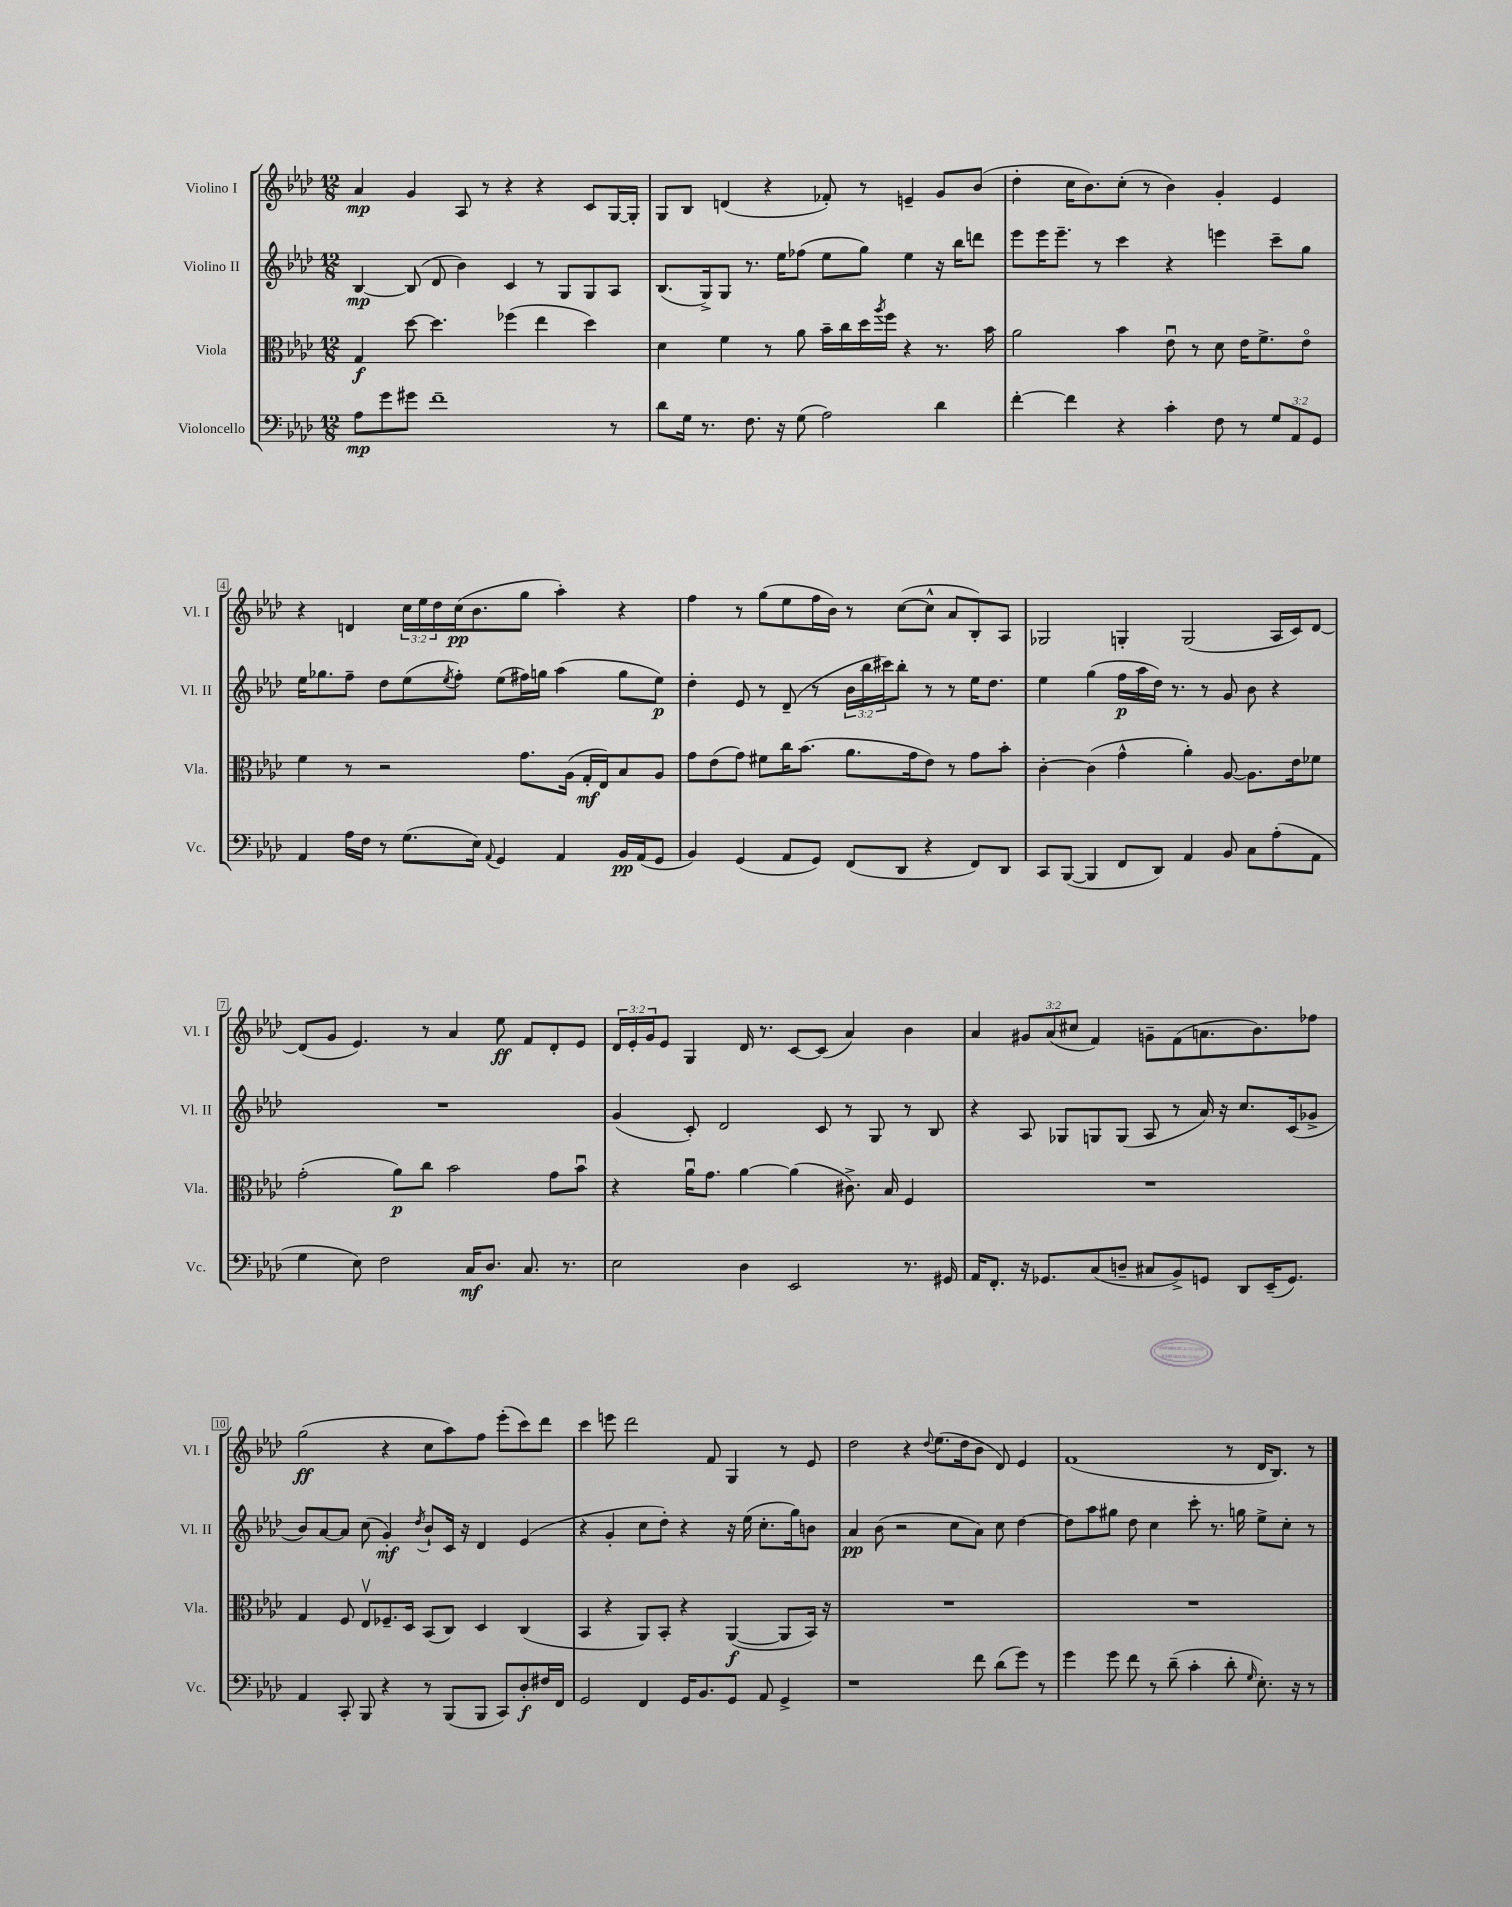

**kern	**dynam	**kern	**dynam	**kern	**dynam	**kern	**dynam
*part4	*part4	*part3	*part3	*part2	*part2	*part1	*part1
*staff4	*staff4	*staff3	*staff3	*staff2	*staff2	*staff1	*staff1
*I"Violoncello	*	*I"Viola	*	*I"Violino II	*	*I"Violino I	*
*I'Vc.	*	*I'Vla.	*	*I'Vl. II	*	*I'Vl. I	*
*clefF4	*	*clefC3	*	*clefG2	*	*clefG2	*
*k[b-e-a-d-]	*	*k[b-e-a-d-]	*	*k[b-e-a-d-]	*	*k[b-e-a-d-]	*
*M12/8	*	*M12/8	*	*M12/8	*	*M12/8	*
=1	=1	=1	=1	=1	=1	=1	=1
8A-\L	mp	4G/	f	[4B-/	mp	4a-/	mp
8g\	.	.	.	.	.	.	.
8g#X\J	.	[8dd-\	.	(8B-/]	.	4g/	.
1f~	.	4.dd-\]	.	8d-/	.	.	.
.	.	.	.	4b-\)	.	8A-/	.
.	.	.	.	.	.	8r	.
.	.	(4ff-X\	.	4c/	.	4r	.
.	.	4ee-\	.	8r	.	4r	.
.	.	.	.	8G/L	.	.	.
.	.	4dd-\)	.	8G/	.	8c/L	.
8r	.	.	.	8A-/J	.	[16G/L	.
.	.	.	.	.	.	16G'/JJ]	.
=2	=2	=2	=2	=2	=2	=2	=2
8d-\L	.	4d-\	.	(8.B-/L	.	8G/L	.
16G\Jk	.	.	.	.	.	8B-/J	.
8.r	.	.	.	16G^/k)	.	.	.
.	.	4f\	.	8G/J	.	(4dn/	.
8.F\	.	.	.	8.r	.	.	.
.	.	8r	.	.	.	4r	.
16r	.	.	.	16ee-\KL	.	.	.
(8G\	.	8a-\	.	(8ff-X\J	.	.	.
2A-\)	.	16b-~\LL	.	8ee-\L	.	8f-X'/)	.
.	.	16cc\	.	.	.	.	.
.	.	16dd-\	.	8gg\J)	.	8r	.
.	.	8qaa-/	.	.	.	.	.
.	.	16ff\JJ	.	.	.	.	.
.	.	4r	.	4ee-\	.	4en~/	.
4d-\	.	8.r	.	16r	.	8g/L	.
.	.	.	.	16bb-\KL	.	.	.
.	.	.	.	8dddn\J	.	(8b-/J	.
.	.	16b-\	.	.	.	.	.
=3	=3	=3	=3	=3	=3	=3	=3
[4f'\	.	2a-\	.	8eee-\L	.	4dd-'\	.
.	.	.	.	16eee-\K	.	.	.
.	.	.	.	8.eee-~\J	.	.	.
4f\]	.	.	.	.	.	16cc\KL	.
.	.	.	.	.	.	8.b-\)	.
.	.	.	.	8r	.	.	.
4r	.	4b-\	.	4ccc\	.	(8cc'\J	.
.	.	.	.	.	.	8r	.
4c'\	.	8e-u\	.	4r	.	4b-\)	.
.	.	8r	.	.	.	.	.
8F\	.	8d-\	.	4eeen\	.	4g'/	.
8r	.	16e-\KL	.	.	.	.	.
.	.	8.f^\	.	.	.	.	.
12G/L	.	.	.	8ccc~\L	.	4e-/	.
12AA-/	.	.	.	.	.	.	.
.	.	8e-\J	.	8gg\J	.	.	.
12GG/J	.	.	.	.	.	.	.
!!LO:LB:g=z
=4	=4	=4	=4	=4	=4	=4	=4
4AA-/	.	4f\	.	16ee-\KL	.	4r	.
.	.	.	.	8.gg-X\	.	.	.
16A-\LL	.	8r	.	8ff~\J	.	4dn/	.
16F\JJ	.	.	.	.	.	.	.
8r	.	2r	.	8dd-\L	.	.	.
(8.G\L	.	.	.	(8ee-\	.	24cc\LL	.
.	.	.	.	.	.	24ee-\	.
.	.	.	.	.	.	24dd-\	.
.	.	.	.	8qee-/	.	.	.
.	.	.	.	8ff'\J)	.	(16cc\J	pp
16E-\Jk)	.	.	.	.	.	8.b-\	.
8qqAA-/	.	.	.	.	.	.	.
4GG/	.	.	.	(8ee-\L	.	.	.
.	.	8.g\L	.	16ff#X\L)	.	8gg\J	.
.	.	.	.	16ggn\JJ	.	.	.
4AA-/	.	.	.	(4aa-\	.	4aa-'\)	.
.	.	(16A-\Jk	.	.	.	.	.
.	.	16G'/LL	mf	.	.	.	.
.	.	16E-/J)	.	.	.	.	.
16BB-/LL	pp	8B-/	.	8gg\L	.	4r	.
(16AA-/J	.	.	.	.	.	.	.
8GG/J	.	8A-/J	.	8ee-\J)	p	.	.
=5	=5	=5	=5	=5	=5	=5	=5
4BB-/)	.	8g\L	.	4dd-'\	.	4ff\	.
.	.	(8e-\	.	.	.	.	.
(4GG/	.	8g\J)	.	8e-/	.	8r	.
.	.	8f#X\L	.	8r	.	(8gg\L	.
8AA-/L	.	16cc\K	.	(8d-~/	.	8ee-\	.
.	.	(8.b-\J	.	.	.	.	.
8GG/J)	.	.	.	8r	.	16ff\L	.
.	.	.	.	.	.	16b-\JJ)	.
(8FF/L	.	8.a-\L	.	24b-\LL	.	8r	.
.	.	.	.	24bb-\	.	.	.
.	.	.	.	24ccc#X\J)	.	.	.
8DD-/J	.	.	.	8bb-'\J	.	([8cc\L	.
.	.	16g\k	.	.	.	.	.
4r	.	8e-\J)	.	8r	.	8cc^^\J]	.
.	.	8r	.	8r	.	8a-/L	.
8FF/L)	.	8g\L	.	16ee-\KL	.	8B-'/)	.
.	.	.	.	8.dd-\J	.	.	.
8DD-/J	.	8b-'\J	.	.	.	8A-/J	.
=6	=6	=6	=6	=6	=6	=6	=6
8CC/L	.	[4c'\	.	4ee-\	.	2G-X/	.
([8BBB-/J	.	.	.	.	.	.	.
4BBB-/]	.	(4c\]	.	(4gg\	.	.	.
8FF/L	.	4g^^\	.	16ff\LL	p	4Gn'/	.
.	.	.	.	16aa-\	.	.	.
8DD-/J)	.	.	.	16dd-\JJ)	.	.	.
.	.	.	.	8.r	.	.	.
4AA-/	.	4a-'\)	.	.	.	(2G/	.
.	.	.	.	8r	.	.	.
8BB-/	.	[8A-/	.	8g/	.	.	.
8C\L	.	8.A-\L]	.	8b-\	.	.	.
(8A-'\	.	.	.	4r	.	16A-/LL	.
.	.	16e-\k	.	.	.	16c/J)	.
8AA-\J	.	8f-X\J	.	.	.	[8d-/J	.
!!LO:LB:g=z
=7	=7	=7	=7	=7	=7	=7	=7
4G\	.	(2g'\	.	1.r	.	(8d-/L]	.
.	.	.	.	.	.	8g/J	.
8E-\)	.	.	.	.	.	4.e-/)	.
2F\	.	.	.	.	.	.	.
.	.	8a-\L)	p	.	.	.	.
.	.	8cc\J	.	.	.	8r	.
.	.	2b-\	.	.	.	4a-/	.
16C/KL	mf	.	.	.	.	.	.
8.D-/J	.	.	.	.	.	.	.
.	.	.	.	.	.	8ee-\	ff
8.C/	.	.	.	.	.	8f/L	.
.	.	8g\L	.	.	.	8d-'/	.
8.r	.	.	.	.	.	.	.
.	.	8b-u\J	.	.	.	8e-/J	.
=8	=8	=8	=8	=8	=8	=8	=8
2E-\	.	4r	.	(4g/	.	24d-/LL	.
.	.	.	.	.	.	24e-'/	.
.	.	.	.	.	.	24g/J	.
.	.	.	.	.	.	8e-/J	.
.	.	16a-u\KL	.	8c'/)	.	4G/	.
.	.	8.g\J	.	.	.	.	.
.	.	.	.	2d-/	.	.	.
4D-\	.	[4a-\	.	.	.	16d-/	.
.	.	.	.	.	.	8.r	.
2EE-/	.	(4a-\]	.	.	.	[8c/L	.
.	.	.	.	8c/	.	(8c/J]	.
.	.	8.c#X^\)	.	8r	.	4a-/)	.
.	.	.	.	8G/	.	.	.
.	.	16B-/	.	.	.	.	.
8.r	.	4F/	.	8r	.	4b-\	.
.	.	.	.	8B-/	.	.	.
16GG#X/	.	.	.	.	.	.	.
=9	=9	=9	=9	=9	=9	=9	=9
16AA-/KL	.	1.r	.	4r	.	4a-/	.
8.FF'/J	.	.	.	.	.	.	.
16r	.	.	.	8A-/	.	12g#X/L	.
8.GG-X/L	.	.	.	.	.	.	.
.	.	.	.	.	.	(12a-/	.
.	.	.	.	8G-X/L	.	.	.
.	.	.	.	.	.	12cc#X/J	.
(8C/	.	.	.	8Gn/	.	4f/)	.
8Dn~/J	.	.	.	(8G/J	.	.	.
8C#X/L	.	.	.	8A-/	.	8gn~\L	.
8BB-^/)	.	.	.	8r	.	(8f\	.
8GGn/J	.	.	.	16a-/)	.	8.an\	.
.	.	.	.	16r	.	.	.
8DD-/L	.	.	.	8.cc/L	.	.	.
.	.	.	.	.	.	8.b-\)	.
(16EE-~/K	.	.	.	.	.	.	.
8.GG/J)	.	.	.	(16c/k	.	.	.
.	.	.	.	8g-X^/J	.	8ff-X\J	.
!!LO:LB:g=z
=10	=10	=10	=10	=10	=10	=10	=10
4AA-/	.	4G/	.	8b-/L)	.	(2gg\	ff
.	.	.	.	[8a-/	.	.	.
8CC'/	.	8F/	.	8a-/J]	.	.	.
8BBB-/	.	8E-v/L	.	(8cc\	.	.	.
4r	.	8.F-X~/	.	4g'/)	mf	4r	.
.	.	16D-/Jk	.	.	.	.	.
.	.	.	.	8qdd-/	.	.	.
8r	.	(8BB-/L	.	8b-`/L	.	8cc\L	.
(8BBB-/L	.	8C/J)	.	16c/Jk	.	8aa-\)	.
.	.	.	.	16r	.	.	.
8BBB-/J	.	4D-/	.	4d-/	.	8ff\J	.
8CC/L)	.	.	.	.	.	(8eee-'\L	.
8D-'/	f	(4C/	.	(4e-/	.	8ccc\)	.
16F#X/L	.	.	.	.	.	8ddd-\J	.
16FF/JJ	.	.	.	.	.	.	.
=11	=11	=11	=11	=11	=11	=11	=11
2GG/	.	4BB-/	.	4r	.	4ccc\	.
.	.	4r	.	4g'/	.	8eeen\	.
.	.	.	.	.	.	2ddd-\	.
4FF/	.	8AA-/L)	.	8cc\L	.	.	.
.	.	8BB-'/J	.	8dd-'\J)	.	.	.
16GG/KL	.	4r	.	4r	.	.	.
8.BB-/	.	.	.	.	.	.	.
.	.	.	.	.	.	8f/	.
8GG/J	.	([4AA-/	f	16r	.	4G/	.
.	.	.	.	(16ee-\	.	.	.
8AA-/	.	.	.	8.cc'\L	.	.	.
4GG^/	.	8AA-/L]	.	.	.	8r	.
.	.	.	.	16gg\k)	.	.	.
.	.	16BB-/Jk)	.	8bn\J	.	8e-/	.
.	.	16r	.	.	.	.	.
=12	=12	=12	=12	=12	=12	=12	=12
1r	.	1.r	.	4a-/	pp	2dd-\	.
.	.	.	.	(8b-\	.	.	.
.	.	.	.	2r	.	.	.
.	.	.	.	.	.	4r	.
.	.	.	.	.	.	8qqdd-/	.
.	.	.	.	.	.	(8.ee-\L	.
.	.	.	.	8cc\L	.	.	.
.	.	.	.	.	.	16dd-\k	.
8f\	.	.	.	8a-\J)	.	8b-\J	.
(8d-\L	.	.	.	8cc\	.	8d-/)	.
8g\J)	.	.	.	[4dd-\	.	4e-/	.
8r	.	.	.	.	.	.	.
=13	=13	=13	=13	=13	=13	=13	=13
4g\	.	1.r	.	8dd-\L]	.	(1f	.
.	.	.	.	8aa-\	.	.	.
8g\	.	.	.	8gg#X\J	.	.	.
8f\	.	.	.	8dd-\	.	.	.
8r	.	.	.	4cc\	.	.	.
(8d-~\	.	.	.	.	.	.	.
4c'\	.	.	.	8ccc'\	.	.	.
.	.	.	.	8.r	.	.	.
8d-'\	.	.	.	.	.	8r	.
.	.	.	.	16ggn\	.	.	.
16qqG/	.	.	.	.	.	.	.
8.E-'\)	.	.	.	8ee-^\L	.	16d-/KL	.
.	.	.	.	.	.	8.B-/J)	.
.	.	.	.	8cc'\J	.	.	.
16r	.	.	.	.	.	.	.
8r	.	.	.	8r	.	8r	.
==	==	==	==	==	==	==	==
*-	*-	*-	*-	*-	*-	*-	*-
